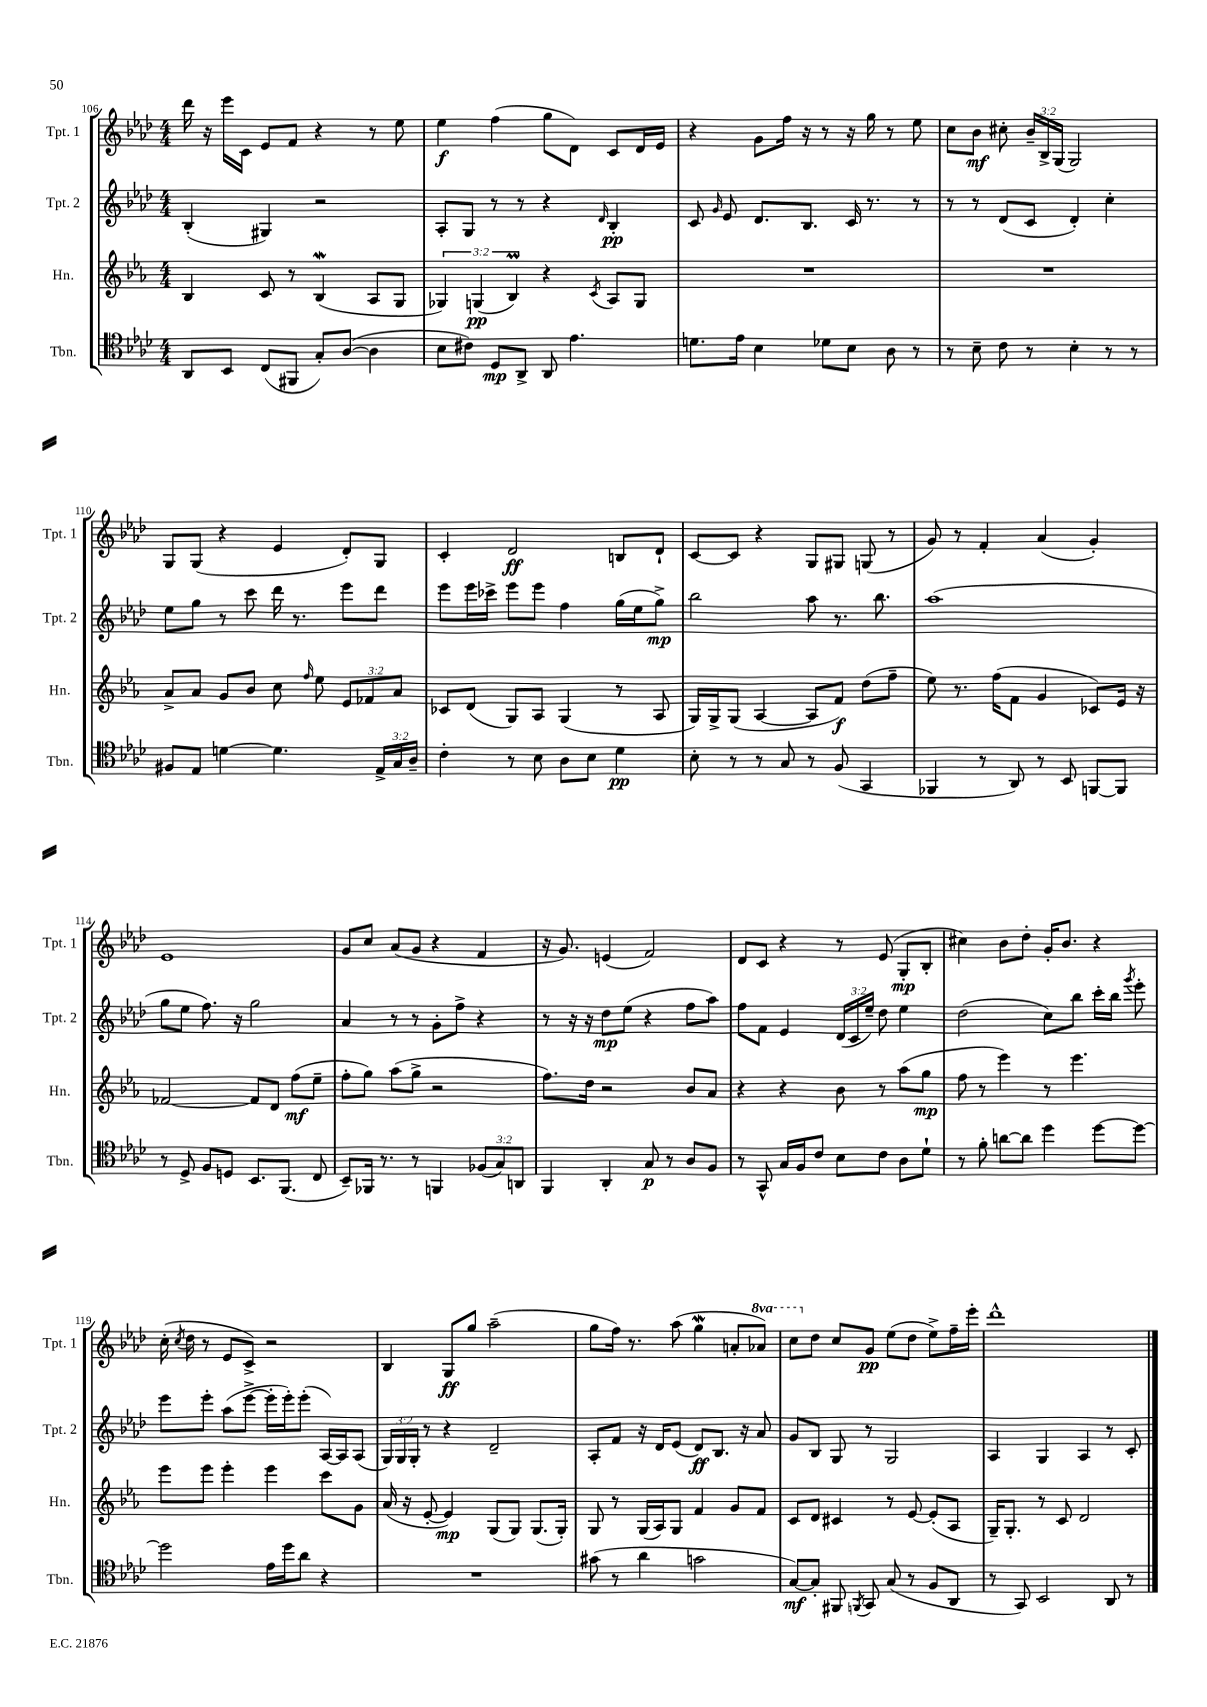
<<
\new StaffGroup <<
\new Staff = "s0" \with { instrumentName = "Tpt. 1" shortInstrumentName = "Tpt. 1" } {
    \clef treble \key aes \major \numericTimeSignature \time 4/4 \override Staff.TupletNumber.text = #tuplet-number::calc-fraction-text \set Staff.ottavationMarkups = #ottavation-simple-ordinals
    \autoBeamOff des'''16 r16 ees'''16[ c'16] ees'8[ f'8] r4 r8 ees''8 |
    ees''4\f f''4( g''8[ des'8]) c'8[ des'16 ees'16] |
    r4 g'8[ f''16] r16 r8 r16 g''16 r8 ees''8 |
    c''8[ bes'8]\mf cis''8-. \tuplet 3/2 { bes'16[-- bes16-> g16]( } g2) |
    g8[ g8]( r4 ees'4 des'8[-.) g8] |
    c'4-. des'2\ff b8[ des'8]-! |
    c'8[~ c'8] r4 g8[ gis8] g8( r8 |
    g'8) r8 f'4-. aes'4( g'4-.) |
    ees'1 |
    g'8[ c''8] aes'8[( g'8] r4 f'4 |
    r16 g'8.) e'4( f'2) |
    des'8[ c'8] r4 r8 ees'8( g8[-.\mp bes8]-. |
    cis''4) bes'8[ des''8]-. g'16[-. bes'8.] r4 |
    c''16-.( \acciaccatura { c''8 } des''16 r8 ees'8[ c'8]->) r2 |
    bes4 g8[\ff g''8] aes''2--( |
    g''8[ f''16]) r8. aes''8( g''4\mordent a'8[-. \ottava #1 aes''!8]) |
    c'''8[ \ottava #0 des''8] c''8[ g'8]\pp ees''8[( des''8] ees''8[->) f''16-- ees'''16]-. |
    des'''1-^ \bar "|." |
}
\new Staff = "s1" \with { instrumentName = "Tpt. 2" shortInstrumentName = "Tpt. 2" } {
    \clef treble \key aes \major \numericTimeSignature \time 4/4 \override Staff.TupletNumber.text = #tuplet-number::calc-fraction-text
    \autoBeamOff bes4-.( gis4) r2 |
    aes8[-. g8] r8 r8 r4 \grace { des'16 } bes4-.\pp |
    c'8 \grace { g'16 } ees'8 des'8.[ bes8.] c'16 r8. r8 |
    r8 r8 des'8[( c'8] des'4-.) c''4-. |
    ees''8[ g''8] r8 c'''8 des'''16 r8. ees'''8[ des'''8] |
    ees'''8[ ees'''16 ces'''16]-> ees'''8[ ees'''8] f''4 g''16[( ees''16 g''8]->\mp) |
    bes''2 aes''8 r8. bes''8. |
    aes''1( |
    g''8[ ees''8] f''8.) r16 g''2 |
    aes'4 r8 r8 g'8[-. f''8]-> r4 |
    r8 r16 r16 des''8[\mp ees''8]( r4 f''8[ aes''8]) |
    f''8[ f'8] ees'4 \tuplet 3/2 { des'16[( c'16 ees''16]--) } des''8 ees''4 |
    des''2( c''8[) bes''8] c'''16[-. bes''16] \acciaccatura { g'''8 } ees'''8-. |
    ees'''8[ ees'''8]-. aes''8[( ees'''8]~-> ees'''16[-. ees'''16-.) ees'''8]-.( aes16[~) aes16 aes8]( |
    \tuplet 3/2 { g16[) g16 g16]-. } r8 r4 des'2-- |
    aes8[-. f'8] r16 des'16[ ees'8]( des'8[\ff) bes8.] r16 aes'8 |
    g'8[ bes8] g8 r8 g2 |
    aes4 g4 aes4 r8 c'8-. \bar "|." |
}
\new Staff = "s2" \with { instrumentName = "Hn." shortInstrumentName = "Hn." } {
    \clef treble \key ees \major \numericTimeSignature \time 4/4 \override Staff.TupletNumber.text = #tuplet-number::calc-fraction-text
    \autoBeamOff bes4 c'8 r8 bes4\mordent( aes8[ g8] |
    \tuplet 3/2 { ges4) g4\pp( bes4\prall) } r4 \acciaccatura { c'8 } aes8[ g8] |
    R1 |
    R1 |
    aes'8[-> aes'8] g'8[ bes'8] c''8 \grace { f''16 } ees''8 \tuplet 3/2 { ees'8[ fes'8 aes'8] } |
    ces'8[ d'8]( g8[) aes8] g4( r8 aes8 |
    g16[) g16-> g8]( aes4~ aes8[ f'8]\f) d''8[( f''8]-- |
    ees''8) r8. f''16[( f'8] g'4 ces'8[) ees'16] r16 |
    fes'2~ fes'8[ d'8] f''8[\mf( ees''8]-- |
    f''8[-. g''8]) aes''8[( g''8]-> r2 |
    f''8.[) d''16] r2 bes'8[ aes'8] |
    r4 r4 bes'8 r8 aes''8[( g''8]\mp |
    f''8 r8 ees'''4) r8 ees'''4. |
    ees'''8[ ees'''8] ees'''4-. ees'''4 c'''8[ g'8] |
    aes'16( r16 ees'8~-. ees'4\mp) g8[( g8]) g8.[( g16]-.) |
    g8 r8 g16[( aes16) g8] f'4 g'8[ f'8] |
    c'8[ d'8] cis'4 r8 ees'8~ ees'8[-.( aes8] |
    g16[--) g8.]-. r8 c'8 d'2 \bar "|." |
}
\new Staff = "s3" \with { instrumentName = "Tbn." shortInstrumentName = "Tbn." } {
    \clef tenor \key aes \major \numericTimeSignature \time 4/4 \override Staff.TupletNumber.text = #tuplet-number::calc-fraction-text
    \autoBeamOff aes,8[ bes,8] c8[( fis,8] g8[-.) aes8]~( aes4 |
    bes8[ cis'8]) des8[\mp aes,8]-> aes,8 ees'4. |
    d'8.[ ees'16] bes4 des'8[ bes8] aes8 r8 |
    r8 bes8-- c'8 r8 bes4-. r8 r8 |
    fis8[ ees8] d'4~ d'4. \tuplet 3/2 { ees16[-> g16 aes16]-- } |
    c'4-. r8 bes8 aes8[ bes8] des'4\pp |
    bes8-. r8 r8 g8 r8 f8( g,4 |
    fes,4 r8 aes,8) r8 bes,8 f,8[~ f,8] |
    r8 des8-> f8[ d8] bes,8.[ f,8.]( c8 |
    bes,8[--) fes,16] r8. r8 f,4 \tuplet 3/2 { fes8[( g8) a,8] } |
    f,4 aes,4-. g8\p r8 aes8[ f8] |
    r8 g,8-^ g16[ f16 c'8] bes8[ c'8] aes8[ des'8]-! |
    r8 f'8-. a'8[~ a'8] des''4 des''8[~ des''8]~ |
    des''2 ees'16[ des''16 aes'8] r4 |
    R1 |
    gis'8( r8 aes'4 g'2 |
    g8[~\mf) g8]-. fis,8 \acciaccatura { f,8 } g,8 g8( r8 f8[ aes,8] |
    r8 g,8) bes,2 aes,8 r8 \bar "|." |
}
>>
>>
\layout { \context { \Score currentBarNumber = #106 } }
